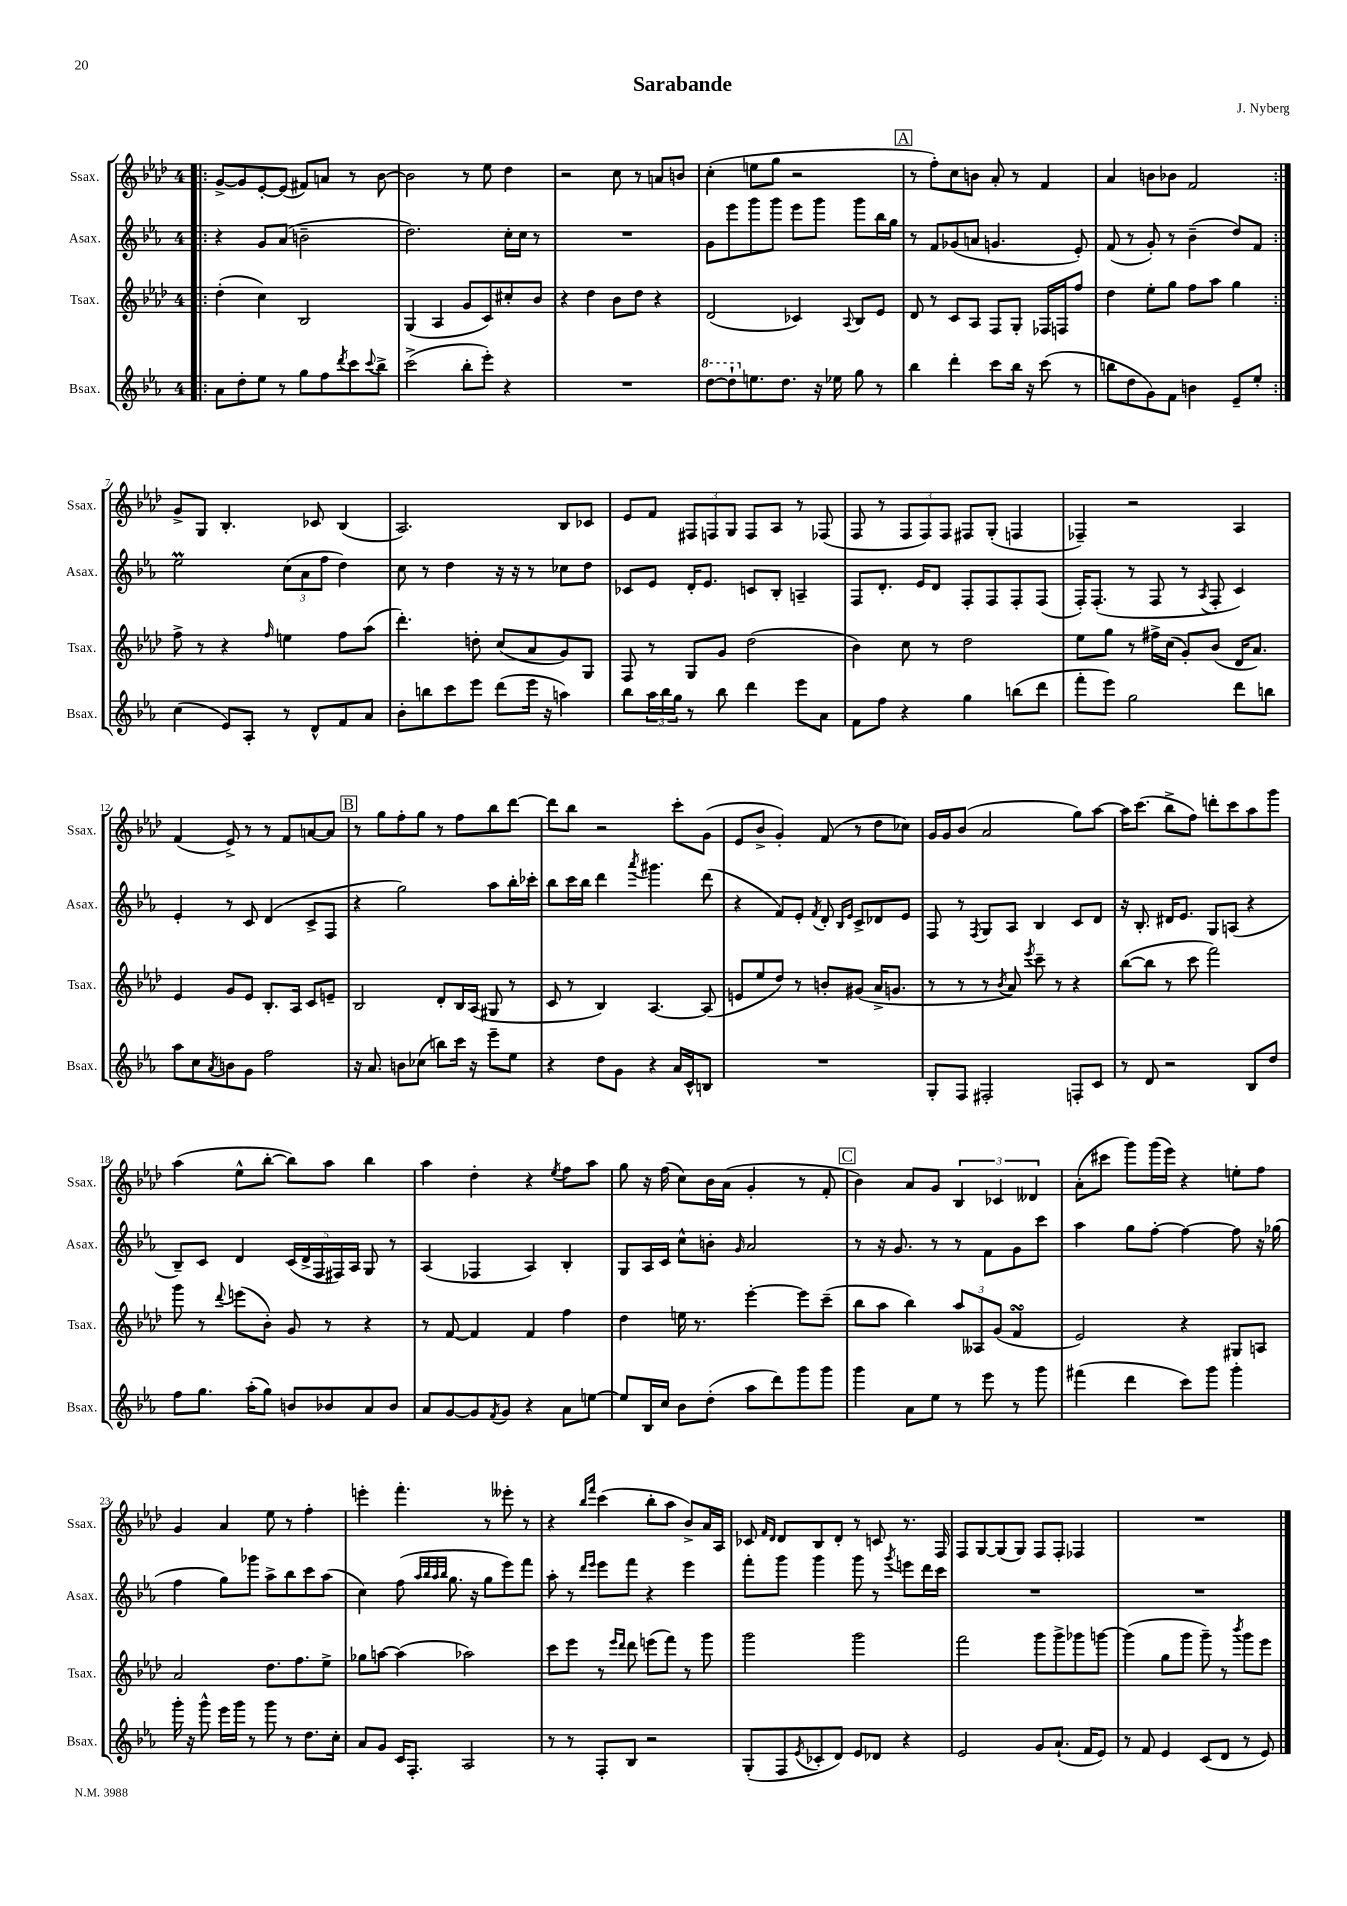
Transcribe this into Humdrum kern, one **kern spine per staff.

**kern	**kern	**kern	**kern
*staff4	*staff3	*staff2	*staff1
*clefG2	*clefG2	*clefG2	*clefG2
*k[b-e-a-]	*k[b-e-a-d-]	*k[b-e-a-]	*k[b-e-a-d-]
*M4/4	*M4/4	*M4/4	*M4/4
=!|:	=!|:	=!|:	=!|:
8a-	(4dd-'	4r	[8g^
8dd'	.	.	8g]
8ee-	4cc)	8g	[8e-'
8r	.	(8a-	(8e-]
8gg	2B-	2b~	8f#)
8ff	.	.	8a
8qddd	.	.	.
8ccc	.	.	8r
8qqccc	.	.	.
8bb-^	.	.	[8b-
=	=	=	=
(2ccc^	(4G	2.dd)	2b-]
.	4A-	.	.
8bb-'	8g	.	8r
8eee-')	8c)	.	8ee-
4r	8cc#'	16cc'	4dd-
.	.	16cc	.
.	8b-	8r	.
=	=	=	=
1r	4r	1r	2r
.	4dd-	.	.
.	8b-	.	8cc
.	8dd-	.	8r
.	4r	.	8a
.	.	.	8b
=	=	=	=
[8ddd	(2d-	8g	(4cc'
8ddd`]	.	8eee-	.
8.ee	.	8ggg	8ee
.	.	8ggg	8gg
8.dd	.	.	.
.	4c-)	8eee-	2r
16r	.	8ggg	.
16ee-	.	.	.
.	8qqA-	.	.
8gg	8B-	8ggg	.
8r	8e-	16bb-	.
.	.	16gg	.
=	=	=	=
4bb-	8d-	8r	8r
.	8r	8f	8ff')
4ddd'	8c	(8g-	8cc
.	8A-	8a	8b
8ccc	8F	4.g	8a-'
16bb-	8G'	.	8r
16r	.	.	.
(8ccc	16F-	.	4f
.	16F	.	.
8r	8ff	8e-')	.
=	=	=	=
8bb	4dd-	(8f	4a-
8dd	.	8r	.
8g)	8ee-'	8g')	8b
8f	8gg	8r	8b-
4b	8ff	(4b-~	2f
.	8aa-	.	.
8e-~	4gg	8dd)	.
8ee-'	.	8f	.
=:|!	=:|!	=:|!	=:|!
(4cc	8ff^	2ee-	8g^
.	8r	.	8G
8e-)	4r	.	4.B-'
8A-'	.	.	.
.	16qqff	.	.
8r	4ee	(12cc	.
.	.	12a-	.
8d^^	.	.	8c-
.	.	12ff	.
8f	8ff	4dd)	(4B-
8a-	(8aa-	.	.
=	=	=	=
8b-'	4.ddd-')	8cc	2.A-)
8bb	.	8r	.
8ccc	.	4dd	.
8eee-	8dd'	.	.
(8ddd	(8cc	16r	.
.	.	16r	.
16eee-	8a-	8r	.
16r	.	.	.
4aa)	8g)	8cc-	8B-
.	8G	8dd	8c-
=	=	=	=
8bb-	8F	8c-	8e-
24aa-	8r	8e-	8f
24bb-	.	.	.
24gg	.	.	.
8r	8G	16d'	12F#
.	.	8.e-	.
.	.	.	12F
8bb-	8g	.	.
.	.	.	12G
4ddd	(2dd-	8c	8F
.	.	8B-'	8A-
8eee-	.	4A~	8r
8a-	.	.	(8F-
=	=	=	=
8f	4b-)	8F	8F
8ff	.	8.d'	8r
4r	8cc	.	12F
.	.	16e-	.
.	.	.	12F)
.	8r	8d	.
.	.	.	12F
4gg	2dd-	8F'	8F#
.	.	8F	(8G'
(8bb	.	8F'	4F
8ddd	.	(8F	.
=	=	=	=
8fff'	8ee-	16F')	4F-~)
.	.	(8.F'	.
8eee-)	8gg	.	.
2gg	8r	8r	2r
.	16ff#^	8F	.
.	(16cc	.	.
.	8g')	8r	.
.	.	8qA-	.
.	(8b-	8F'	.
8ddd	16d-	4c)	4A-
.	8.a-)	.	.
8bb	.	.	.
=	=	=	=
8aa-	4e-	4e-'	(4f
8cc	.	.	.
8qa-	.	.	.
8b	8g	8r	8e-^)
8g	8e-	8c	8r
2ff	8.B-'	(4d	8r
.	.	.	8f
.	16A-	.	.
.	8c	8c^	[8a
.	8e~	8F	8a]
=	=	=	=
16r	2B-	4r	8r
8.a-	.	.	.
.	.	.	8gg
8b	.	2gg)	8ff'
(8cc-	.	.	8gg
8bb)	8d-'	.	8r
16ccc	16B-	.	8ff
16r	(16A-	.	.
8eee-~	8G#	8aa-	8bb-
8ee-	8r	16bb-'	[8ddd-
.	.	16ccc-'	.
=	=	=	=
4r	8c	8bb-	8ddd-]
.	8r	16ccc	8bb-
.	.	16bb-	.
8dd	4B-)	4ddd	2r
8g	.	.	.
.	.	8qaaa-	.
4r	[4.A-	4.ggg#	.
16a-	.	.	8ccc'
16c^^	.	.	.
8B	(8A-]	(8ddd	(8g
=	=	=	=
1r	8e	4r	8e-
.	8ee-	.	8b-^
.	8dd-)	8f)	4g')
.	8r	8e-'	.
.	.	8qf	.
.	8b'	8d'	(8f
.	.	16qqB-	.
.	.	16qqe-	.
.	(8g#	8c^	8r
.	16a-^	8d-	8dd-
.	8.g	.	.
.	.	8e-	8cc-)
=	=	=	=
8G'	8r	8F	16g
.	.	.	16g
8F	8r	8r	(8b-
.	.	8qF	.
2F#'	8r	8G	2a-
.	8qb-	.	.
.	8a-)	8A-	.
.	8qeee-	.	.
.	8ccc~	4B-	.
.	8r	.	.
8F'	4r	8c	8gg)
8c	.	8d	[8aa-
=	=	=	=
8r	([8bb-	16r	16aa-]
.	.	8.B-'	(8.ccc
8d	8bb-]	.	.
2r	8r	16d#	8bb-^
.	.	8.e-	.
.	8ccc	.	8ff)
.	2fff)	8G	8ddd'
.	.	(8A	8ccc
8B-	.	4r	8aa-
8dd	.	.	8ggg
=	=	=	=
8ff	8ggg	8B-~)	(4aa-
8.gg	8r	8c	.
.	8qqddd-	.	.
.	(8eee	4d	8ee-^^
(16aa-'	.	.	.
8gg)	8b-')	.	[8bb-'
8b	8g	(20c	8bb-])
.	.	20d^	.
.	.	20F	.
8b-	8r	.	8aa-
.	.	20F#)	.
.	.	20A-	.
8a-	4r	8G	4bb-
8b-	.	8r	.
=	=	=	=
8a-	8r	(4A-	4aa-
[8g	[8f	.	.
8g]	4f]	4F-	4dd-'
8qf	.	.	.
8g	.	.	.
4r	4f	4A-)	4r
.	.	.	8qee-
8a-	4ff	4B-'	8ff
[8ee	.	.	8aa-
=	=	=	=
8ee]	4dd-	8G	8gg
16B-	.	16A-	16r
16cc	.	16c	(16ff
8b-	16ee	8cc^^	8cc)
.	8.r	.	.
(8dd'	.	8b'	16b-
.	.	.	(16a-
.	.	16qqg	.
8aa-	[4eee-'	2a-	4g'
8ddd)	.	.	.
8ggg	8eee-]	.	8r
8ggg	(8ccc~	.	8f'
=	=	=	=
4ggg	8bb-	8r	4b-)
.	8aa-	16r	.
.	.	8.g	.
8a-	4bb-)	.	8a-
8ee-	.	8r	8g
8r	12aa-	8r	6B-
.	12A--	.	.
8eee-	.	8f	.
.	(12g	.	6c-
8r	4f	8g	.
.	.	.	6d--
8ggg	.	8ccc	.
=	=	=	=
(4fff#	2e-)	4aa-	(8a-'
.	.	.	8ccc#
4ddd	.	8gg	8ggg)
.	.	[8ff'	(16ggg
.	.	.	16eee-)
8ccc)	4r	4ff_	4r
8ggg	.	.	.
4ggg'	8G#	8ff]	8ee'
.	8A	16r	8ff
.	.	(16gg-	.
=	=	=	=
16ggg'	2a-	4ff	4g
16r	.	.	.
8ggg^^	.	.	.
16eee-	.	8gg)	4a-
16ggg	.	.	.
8r	.	8ggg-	.
8ggg	8.dd-	8aa-^	8ee-
8r	.	8bb-	8r
.	8.ff	.	.
8.dd	.	8ccc	4ff'
.	8ee-^	(8aa-	.
16cc'	.	.	.
=	=	=	=
8a-	8gg-	4cc)	4eee'
8g	[8aa	.	.
16c	(4aa]	(8ff	4.fff'
8.F'	.	.	.
.	.	32qqaa-	.
.	.	32qqbb-	.
.	.	32qqaa-	.
.	.	32qqbb-	.
.	.	8.gg	.
2A-	2aa-)	.	.
.	.	16r	.
.	.	8gg	8r
.	.	8eee-)	8eee--'
.	.	8fff	8r
=	=	=	=
8r	8ccc	8aa-'	4r
8r	8eee-	8r	.
.	.	16qqddd	16qqbb-
.	.	16qqeee-	16qqfff
8F'	8r	8eee-	(4ccc
.	16qqeee-	.	.
.	16qqddd-	.	.
8B-	8ddd-	8fff	.
2r	(8eee	4r	8bb-'
.	8fff)	.	8aa-
.	8r	4eee-	8b-^)
.	8ggg	.	16a-
.	.	.	16A-
=	=	=	=
(8G'	2ggg	8fff'	8c-
.	.	.	16qqf
.	.	.	16qqd-
8F	.	8ggg	8d-
8qe-	.	.	.
8c-'	.	4ggg	8B-
8d)	.	.	8d-'
8e-	2ggg	8ggg	8r
8d-	.	8r	8c
.	.	8qggg	.
4r	.	8eee	8.r
.	.	16ddd	.
.	.	16ccc	16F
=	=	=	=
2e-	2fff	1r	8F
.	.	.	[8G
.	.	.	(8G]
.	.	.	8G)
8g	8ggg	.	8F
(8.a-`	8ggg^	.	8F'
.	8ggg-	.	4F-
16f	.	.	.
8e-)	[8ggg	.	.
=	=	=	=
8r	(4ggg]	1r	1r
8f	.	.	.
4e-	8gg	.	.
.	8ggg	.	.
(8c	8ggg~)	.	.
8d	8r	.	.
.	8qbbb-	.	.
8r	8ggg	.	.
8e-)	8eee-	.	.
==	==	==	==
*-	*-	*-	*-
